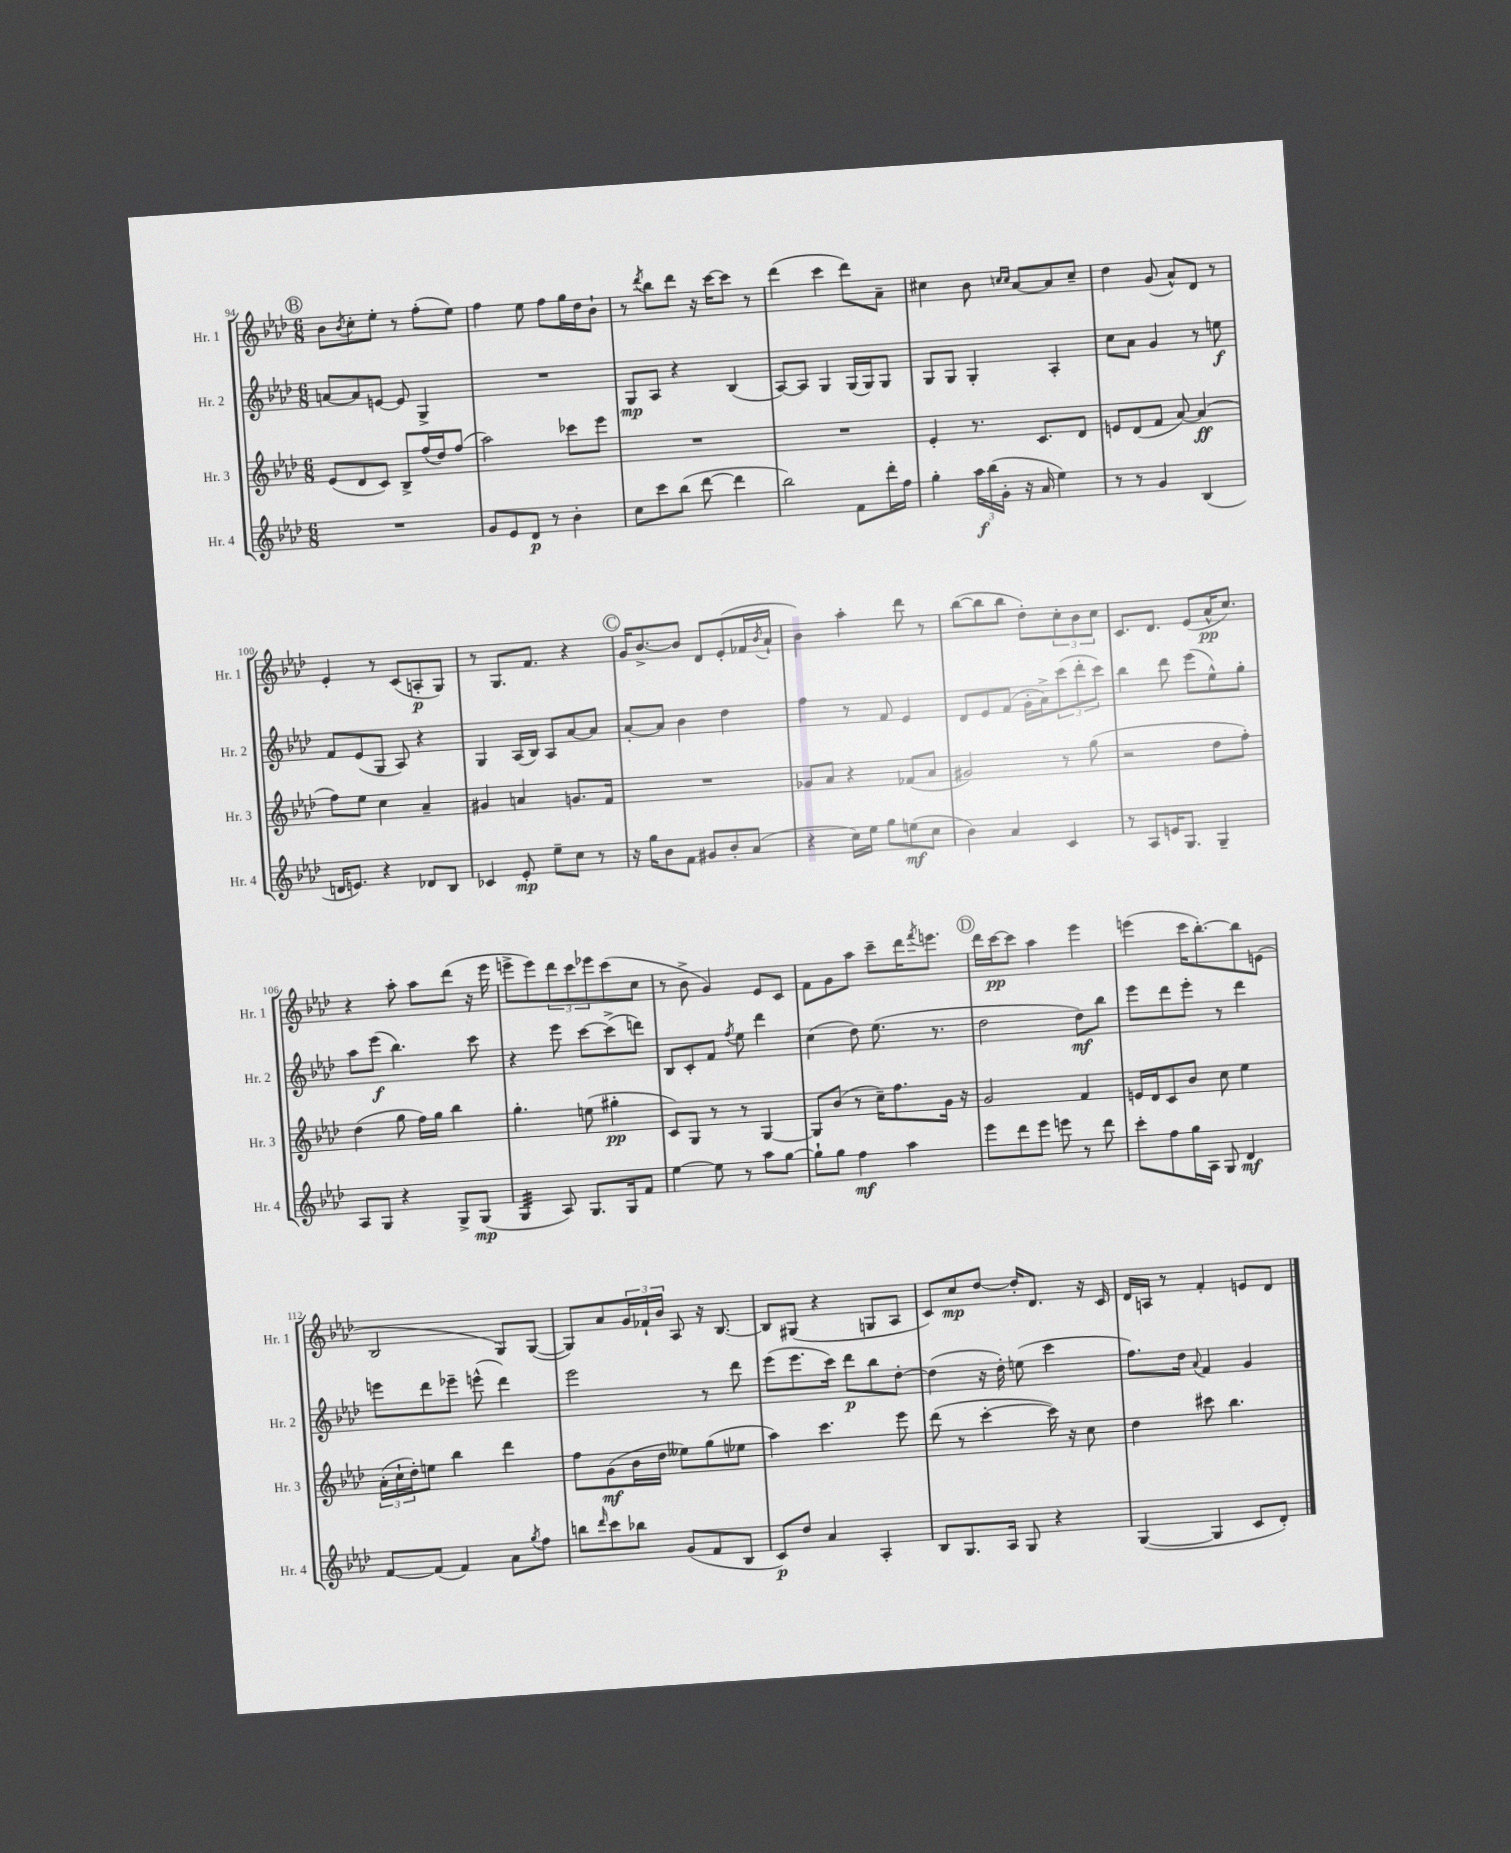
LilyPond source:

<<
\new StaffGroup <<
\new Staff = "s0" \with { instrumentName = "Hr. 1" shortInstrumentName = "Hr. 1" } {
    \clef treble \key aes \major \numericTimeSignature \time 6/8
    \mark \markup { \circle "B" } bes'8 \acciaccatura { bes'8 } c''8-. ees''8-. r8 f''8-.( ees''8) |
    f''4 ees''8 f''8 g''16 des''16 bes'8-! |
    r8 \acciaccatura { des'''8 } bes''8 des'''8 r16 c'''16~ c'''8 r8 |
    des'''4( c'''4 des'''8) aes'8-- |
    cis''4 bes'8 \grace { c''16 c''16 } aes'8~ aes'8 c''8-- |
    des''4 g'8( aes'8-^) des'8 r8 |
    ees'4-. r8 c'8( a8-.\p g8) |
    r8 g8. f'8. r4 |
    \mark \markup { \circle "C" } g'16 bes'8.~-> bes'8 des'8 ees'8-.( fes'16 \acciaccatura { bes'8 } aes'16-! |
    bes'4) aes''4-. des'''8 r8 |
    bes''8~( bes''8 bes''8 des''8-.) \tuplet 3/2 { c''8-. bes'8 c''8 } |
    c'8. des'8. ees'8( aes'16-^\pp c''8.) |
    r4 aes''8-. aes''8 des'''8( r16 ees'''16 |
    e'''8-> e'''8) \tuplet 3/2 { des'''8 c'''8 ees'''8 } c'''8( c''8 |
    r8 bes'8-> g'4) ees'8 c'8 |
    f'8 g'8 aes''8 c'''8-- des'''16 \acciaccatura { f'''8 } e'''8. |
    \mark \markup { \circle "D" } des'''16 c'''16~\pp c'''8 aes''4 ees'''4 |
    e'''4( c'''16 bes''8.~-.) bes''8 e'8( |
    bes2 g8) g8~( |
    g8) aes'8 \tuplet 3/2 { g'16 fes'16-! bes'16 } aes8 r16 bes8.~ |
    bes8 gis8( r4 g8 aes8 |
    c'8) c''8\mp des''8~ des''16-. des'8. r16 c'16 |
    des'16 a16 r8 f'4-. e'8 des'8 \bar "|." |
}
\new Staff = "s1" \with { instrumentName = "Hr. 2" shortInstrumentName = "Hr. 2" } {
    \clef treble \key aes \major \numericTimeSignature \time 6/8
    \mark \markup { \circle "B" } a'8~ a'8 e'8~ e'8 g4-> |
    R2. |
    g8\mp aes8 r4 bes4( |
    aes8~) aes8 g4 g16( g16) g8 |
    g8 g8 g4-. aes4-. |
    c''8 aes'8 g'4 r8 e''8\f |
    f'8 ees'8( g8 aes8) r4 |
    g4 aes16( bes16) aes8 aes'8~ aes'8 |
    \mark \markup { \circle "C" } aes'8~-. aes'8 bes'4 des''4 |
    f''4 r8 f'8 ees'4 |
    des'8 ees'8 f'8( g'16-. aes'16->) \tuplet 3/2 { c'''8( des'''8-. c'''8) } |
    bes''4 des'''8 ees'''8( ees''8-^) g''8-. |
    aes''8 ees'''8\f( bes''4.) c'''8 |
    r4 ees'''8 c'''8~ c'''8->( d'''8) |
    bes8 c'8-. f'8 \acciaccatura { f''8 } ees''8 des'''4 |
    c''4( des''8) ees''8.( r8. |
    \mark \markup { \circle "D" } des''2 des''8\mf) bes''8 |
    ees'''8 des'''8 ees'''8-. r8 des'''4 |
    e'''8 des'''8 ees'''8-- e'''8-^( des'''4) |
    ees'''2 r8 des'''8 |
    ees'''8( ees'''8. c'''16) des'''8\p bes''8 des''8~-. |
    des''4( r16 des''16-.) e''8( c'''4 |
    f''8.) des''16 \appoggiatura { aes'8 } f'4 g'4 \bar "|." |
}
\new Staff = "s2" \with { instrumentName = "Hr. 3" shortInstrumentName = "Hr. 3" } {
    \clef treble \key aes \major \numericTimeSignature \time 6/8
    \mark \markup { \circle "B" } ees'8( des'8 c'8) bes8-> f''16( des''16) f''8( |
    aes''2) ces'''8 ees'''8 |
    R2. |
    R2. |
    ees'4-. r8. c'8. des'8 |
    e'8 des'8( f'8 aes'8~) aes'4\ff( |
    f''8) ees''8 c''4 aes'4-- |
    gis'4 a'4 g'8. f'16 |
    \mark \markup { \circle "C" } R2. |
    ges'8 aes'8 r4 fes'8( aes'8 |
    gis'2) r8 g''8( |
    r2 des''8 f''8-.) |
    des''4( g''8 f''16) g''16 bes''4 |
    g''4.-. e''8( gis''4-.\pp |
    c'8) g8 r8 r8 g4~ |
    g8 bes'8( r8 c''16--) f''8. g'16 r16 |
    \mark \markup { \circle "D" } g'2 f'4 |
    e'16 des'16 c'8 bes'8 c''8 ees''4 |
    \tuplet 3/2 { aes'16-.( c''16-! des''16-.) } e''8 bes''4 des'''4 |
    f''8 g'8\mf( bes'16 des''16 eeses''8) g''8( ees''8 |
    aes''4) c'''4. ees'''8 |
    des'''8( r8 c'''4~-. c'''16) r16 c''8 |
    des''4 cis'''8 bes''4. \bar "|." |
}
\new Staff = "s3" \with { instrumentName = "Hr. 4" shortInstrumentName = "Hr. 4" } {
    \clef treble \key aes \major \numericTimeSignature \time 6/8
    \mark \markup { \circle "B" } R2. |
    g'8 ees'8 des'8\p r8 bes'4-. |
    c''8 c'''8 bes''8( des'''8~ des'''4 |
    bes''2) f'8 des'''16-. f''16 |
    g''4-. \tuplet 3/2 { aes''16\f bes''16( g'16-. } r16 aes'16 ees''4) |
    r8 r8 g'4 bes4( |
    d'16 e'8.) r4 des'8 bes8 |
    ces'4 ees'8-.\mp ees''8-- c''8 r8 |
    \mark \markup { \circle "C" } r16 g''16 bes'8 f'8 gis'8 bes'8-. aes'8( |
    r4 c''16) ees''16 g''8 e''8\mf( c''8 |
    bes'4) aes'4 c'4 |
    r8 aes8 e'16 g8. g4-- |
    aes8 g8 r4 g8-> g8\mp( |
    g4:32 aes8) g8. g16 f'8 |
    ees''4~ ees''8 r8 aes''8 g''8~ |
    g''8-! g''8 f''4\mf aes''4 |
    \mark \markup { \circle "D" } ees'''8 des'''8 ees'''8 e'''8 r8 des'''8 |
    c'''8-. f''8 g''16 aes16 g8 des'4\mf |
    f'8~ f'8( f'4) aes'8 \acciaccatura { g''8 } f''8 |
    b''8 \grace { des'''16 } c'''8 bes''8 g'8( f'8 bes8 |
    c'8\p) des''8 aes'4 aes4-. |
    bes8 g8. aes16 g8 r4 |
    g4~( g4 c'8 des'8-.) \bar "|." |
}
>>
>>
\layout { \context { \Score currentBarNumber = #94 } }
